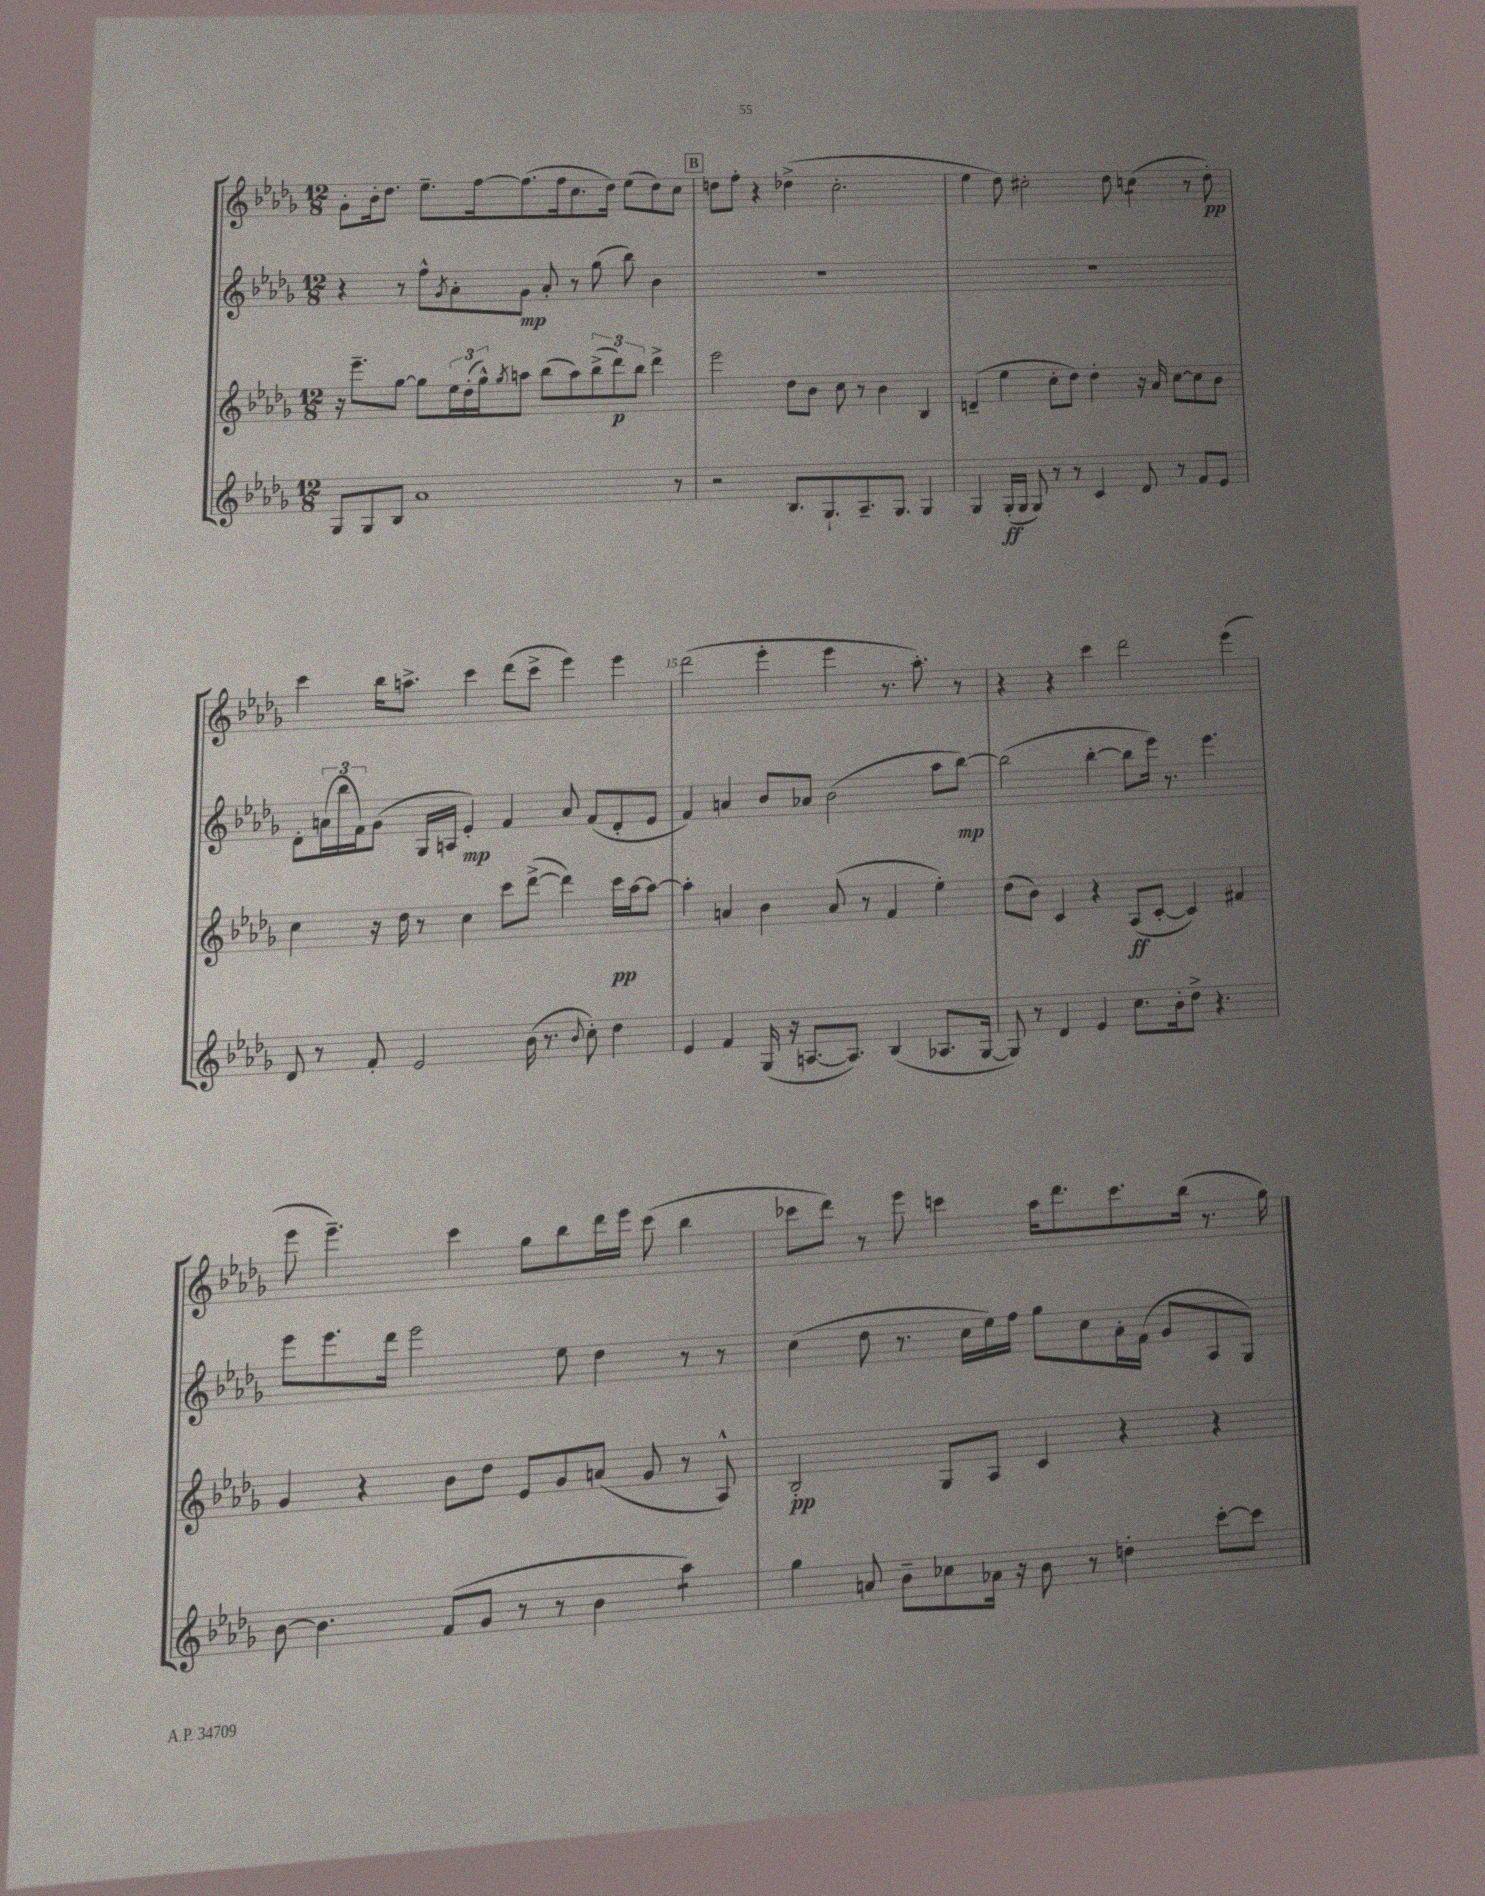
<<
\new StaffGroup <<
\new Staff = "s0" {
    \clef treble \key des \major \numericTimeSignature \time 12/8
    ges'8-. bes'16-. des''8. ees''8.-- f''16~ f''8.( f''16 c''8. des''16) ees''8( des''8) c''8 |
    \mark \markup { \box "B" } d''8 f''8-. r4 des''4->( c''2.-. |
    ees''4 des''8) cis''2-. des''8 c''4:8( r8 des''8-.\pp) |
    c'''4 bes''16 a''8.-> c'''4 des'''8( c'''8-> ees'''4) ees'''4 |
    des'''2( ees'''4-. ees'''4 r8. aes''8.-.) r8 |
    r4 r4 c'''4 des'''2 ees'''4( |
    ees'''8 ees'''4.--) c'''4 ges''8 bes''8 des'''16 ees'''16 c'''8( bes''4 |
    ces'''8 des'''8) r8 ees'''8 c'''4 aes''16 des'''8. c'''8. bes''16( r8. ges''16) \bar "|." |
}
\new Staff = "s1" {
    \clef treble \key des \major \numericTimeSignature \time 12/8
    r4 r8 f''8-^ \acciaccatura { ges'8 } aes'8-. ges'8\mp aes'8-. r8 ges''8( bes''8) bes'4 |
    \mark \markup { \box "B" } R1. |
    R1. |
    des'8-. \tuplet 3/2 { a'16( bes''16 f'16) } ges'8( ges16 a16 ees'4-.\mp) f'4 a'8 f'8( des'8-. ees'8 |
    f'4) a'4 bes'8 aes'8 bes'2( aes''8 bes''8~\mp) |
    bes''2( bes''4~-. bes''8 ees'''16) r8. ees'''4. |
    ees'''8 ees'''8. des'''16 ees'''2 ees''8 des''4 r8 r8 |
    c''4( des''8 r8. c''16 ees''16) f''16 ges''8 c''8 aes'16-. f'16( ges'8 aes8 ges8) \bar "|." |
}
\new Staff = "s2" {
    \clef treble \key des \major \numericTimeSignature \time 12/8
    r16 ees'''8.-- ges''8~ ges''8 \tuplet 3/2 { ees''16 des''16-.( ges''16-^) } \acciaccatura { ges''8 } a''8 bes''8( a''8) \tuplet 3/2 { bes''8->( des'''8\p) bes''8 } des'''4-> |
    \mark \markup { \box "B" } ees'''2 des''8 bes'8 c''8 r8 bes'4 bes4 |
    d'4--( ees''4 c''8-. des''8) des''4-. r16 aes'16 c''8~ c''8 bes'8 |
    c''4 r16 des''16 r8 c''4 c'''8 des'''8~->( des'''4) c'''16\pp aes''16~ aes''8~ |
    aes''4-. a'4 bes'4 a'8( r8 f'4 ees''4-.) |
    des''8( bes'8) c'4 r4 aes8\ff( c'8~-. c'4) fis'4 |
    ges'4 r4 bes'8 des''8 ees'8 ges'8 a'8( ges'8 r8 aes8-^) |
    bes2-.\pp ges8 aes8 c'4 r4 r4 \bar "|." |
}
\new Staff = "s3" {
    \clef treble \key des \major \numericTimeSignature \time 12/8
    ges8 ges8 bes8 aes'1 r8 |
    \mark \markup { \box "B" } r2 bes8. ges8.-! aes8.-- ges8. ges4 |
    ges4 ges16-.\ff( ges16 ges8) r8 r8 c'4 des'8 r8 f'8 ees'8 |
    des'8 r8 f'8-. ees'2 bes'16( r8. \appoggiatura { bes'8 } c''8-.) des''4 |
    ees'4 f'4 ges16( r16 a8.~ a8.) bes4( aes8. ges16~ |
    ges8) r8 des'4 ees'4 c''8. bes'16-. des''8-> r4. |
    bes'8~ bes'4. f'8( ges'8 r8 r8 bes'4 aes''4:8) |
    ges''4 a'8 bes'8-- ces''8 aes'16 r16 bes'8 r8 d''4-. c'''8~-. c'''8 \bar "|." |
}
>>
>>
\layout { \context { \Score currentBarNumber = #11 \override BarNumber.break-visibility = ##(#f #t #t) barNumberVisibility = #(every-nth-bar-number-visible 5) } }
